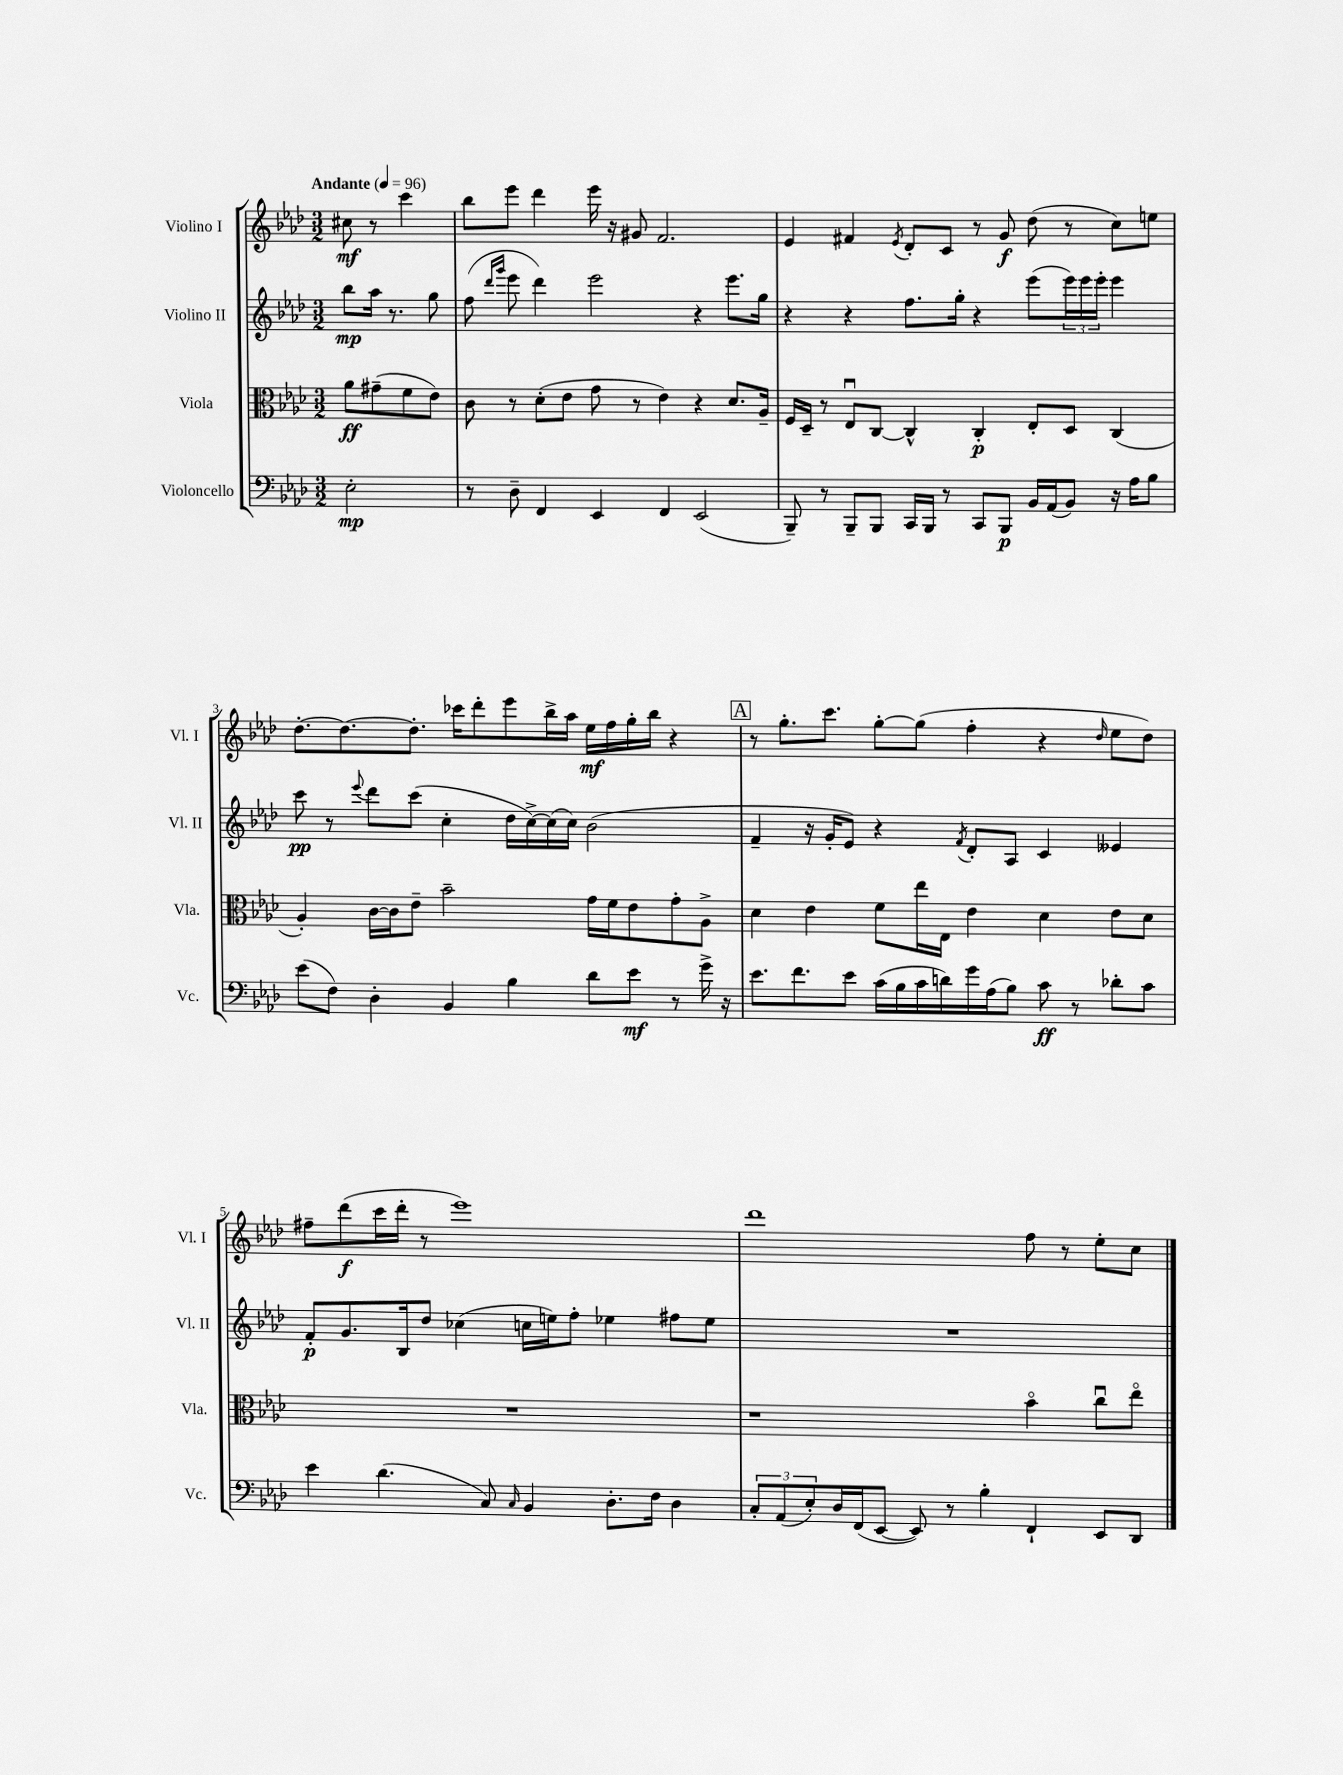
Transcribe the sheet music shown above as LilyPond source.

<<
\new StaffGroup <<
\new Staff = "s0" \with { instrumentName = "Violino I" shortInstrumentName = "Vl. I" } {
    \clef treble \key aes \major \numericTimeSignature \time 3/2 \partial 2 \tempo "Andante" 4 = 96
    cis''8\mf r8 c'''4 |
    bes''8 ees'''8 des'''4 ees'''16 r16 gis'8 f'2. |
    ees'4 fis'4 \acciaccatura { ees'8 } des'8-. c'8 r8 g'8\f des''8( r8 c''8) e''8 |
    des''8.~-. des''8.~ des''8.-. ces'''16 des'''8-. ees'''8 bes''16-> aes''16 ees''16\mf f''16 g''16-. bes''16 r4 |
    \mark \markup { \box "A" } r8 g''8.-. c'''8. g''8~-. g''8( f''4-. r4 \grace { des''16 } ees''8 des''8) |
    fis''8-- des'''8\f( c'''16 des'''16-. r8 ees'''1) |
    des'''1 f''8 r8 ees''8-. c''8 \bar "|." |
}
\new Staff = "s1" \with { instrumentName = "Violino II" shortInstrumentName = "Vl. II" } {
    \clef treble \key aes \major \numericTimeSignature \time 3/2 \partial 2
    bes''8\mp aes''16 r8. g''8 |
    f''8( \grace { des'''16 g'''16 } ees'''8 des'''4) ees'''2 r4 ees'''8. g''16 |
    r4 r4 f''8. g''16-. r4 ees'''8( \tuplet 3/2 { ees'''16) ees'''16 ees'''16-. } ees'''4 |
    c'''8\pp r8 \appoggiatura { ees'''8 } des'''8 c'''8( c''4-. des''16 c''16~->) c''16( c''16) bes'2( |
    \mark \markup { \box "A" } f'4-- r16 g'16-. ees'8) r4 \acciaccatura { f'8 } des'8-. aes8 c'4 eeses'4 |
    f'8-.\p g'8. bes16 des''8 ces''4( c''16 e''16) f''8-. ees''4 fis''8 ees''8 |
    R1. \bar "|." |
}
\new Staff = "s2" \with { instrumentName = "Viola" shortInstrumentName = "Vla." } {
    \clef alto \key aes \major \numericTimeSignature \time 3/2 \partial 2
    aes'8\ff gis'8--( f'8 ees'8) |
    c'8 r8 des'8-.( ees'8 g'8 r8 ees'4) r4 des'8. aes16-- |
    f16 des16-- r8 ees8\downbow c8~ c4-^ c4-.\p ees8-. des8 c4( |
    aes4-.) c'16~ c'16 ees'8-- bes'2-- g'16 f'16 ees'8 g'8-. aes8-> |
    \mark \markup { \box "A" } des'4 ees'4 f'8 ees''16 ees16 ees'4 des'4 ees'8 des'8 |
    R1. |
    r1 bes'4\flageolet c''8\downbow ees''8\flageolet \bar "|." |
}
\new Staff = "s3" \with { instrumentName = "Violoncello" shortInstrumentName = "Vc." } {
    \clef bass \key aes \major \numericTimeSignature \time 3/2 \partial 2
    ees2-.\mp |
    r8 des8-- f,4 ees,4 f,4 ees,2( |
    bes,,8--) r8 bes,,8-- bes,,8 c,16 bes,,16 r8 c,8 bes,,8\p bes,16 aes,16( bes,8) r16 aes16 bes8 |
    ees'8( f8) des4-. bes,4 bes4 des'8 ees'8\mf r8 g'16-> r16 |
    \mark \markup { \box "A" } ees'8. f'8. ees'8 c'16( bes16 c'16 d'16) g'16 aes16( bes8) c'8\ff r8 des'8-. c'8 |
    ees'4 des'4.( c8) \grace { c16 } bes,4 des8.-. f16 des4 |
    \tuplet 3/2 { c8-. aes,8( ees8-.) } des16 f,16( ees,8~ ees,8) r8 bes4-. f,4-! ees,8 des,8 \bar "|." |
}
>>
>>
